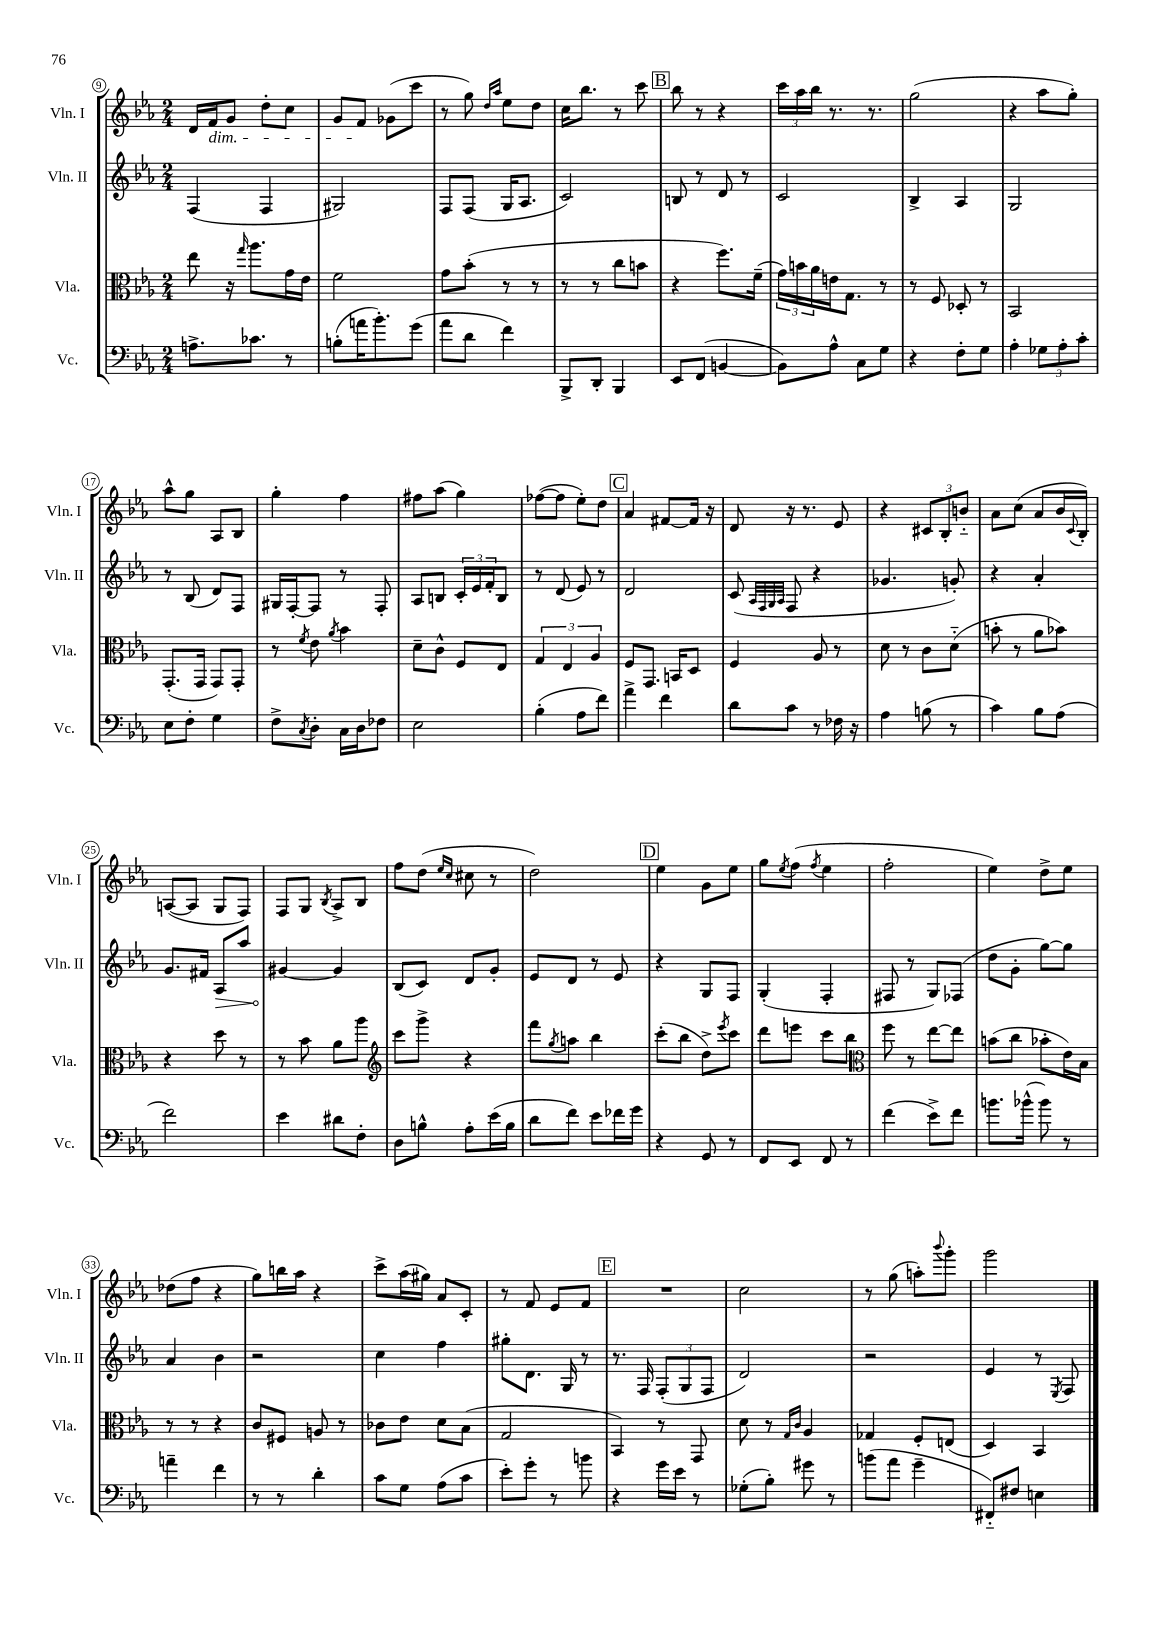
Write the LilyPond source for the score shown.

<<
\new StaffGroup <<
\new Staff = "s0" \with { instrumentName = "Vln. I" shortInstrumentName = "Vln. I" } {
    \clef treble \key ees \major \numericTimeSignature \time 2/4
    d'16 f'16\dim g'8 d''8-. c''8 |
    g'8 f'8\! ges'8( c'''8 |
    r8 g''8) \grace { d''16 aes''16 } ees''8 d''8 |
    c''16 bes''8. r8 c'''8 |
    \mark \markup { \box "B" } bes''8 r8 r4 |
    \tuplet 3/2 { c'''16 aes''16 bes''16 } r8. r8. |
    g''2( |
    r4 aes''8 g''8-.) |
    aes''8-^ g''8 aes8 bes8 |
    g''4-. f''4 |
    fis''8 aes''8( g''4) |
    fes''8~( fes''8 ees''8-.) d''8 |
    \mark \markup { \box "C" } aes'4 fis'8~ fis'16 r16 |
    d'8 r16 r8. ees'8 |
    r4 \tuplet 3/2 { cis'8 bes8-. b'8-_ } |
    aes'8 c''8( aes'8 bes'16 \appoggiatura { c'8 } bes16-.) |
    a8~( a8 g8 f8) |
    f8 g8 \acciaccatura { bes8 } aes8-> bes8 |
    f''8 d''8( \grace { ees''16 c''16 } cis''8 r8 |
    d''2) |
    \mark \markup { \box "D" } ees''4 g'8 ees''8 |
    g''8 \acciaccatura { ees''8 } f''8( \acciaccatura { f''8 } ees''4 |
    f''2-. |
    ees''4) d''8-> ees''8 |
    des''8( f''8 r4 |
    g''8) b''16 aes''16 r4 |
    c'''8-> aes''16( gis''16) aes'8 c'8-. |
    r8 f'8 ees'8 f'8 |
    \mark \markup { \box "E" } R2 |
    c''2 |
    r8 g''8( a''8-.) \appoggiatura { bes'''8 } g'''8-. |
    g'''2 \bar "|." |
}
\new Staff = "s1" \with { instrumentName = "Vln. II" shortInstrumentName = "Vln. II" } {
    \clef treble \key ees \major \numericTimeSignature \time 2/4
    f4( f4 |
    gis2) |
    f8 f8( g16 aes8. |
    c'2) |
    \mark \markup { \box "B" } b8 r8 d'8 r8 |
    c'2 |
    bes4-> aes4 |
    g2 |
    r8 bes8( d'8) f8 |
    gis16 f16~-. f8 r8 f8-. |
    aes8 b8 \tuplet 3/2 { c'16-. ees'16 f'16-. } b8 |
    r8 d'8( ees'8) r8 |
    \mark \markup { \box "C" } d'2 |
    c'8( \grace { aes32 f32 g32 aes32 } f8 r4 |
    ges'4. g'8-.) |
    r4 aes'4-. |
    g'8. fis'16 \once \override Hairpin.circled-tip = ##t aes8\> aes''8 |
    gis'4~\! gis'4 |
    bes8( c'8) d'8 g'8-. |
    ees'8 d'8 r8 ees'8 |
    \mark \markup { \box "D" } r4 g8 f8 |
    g4-.( f4-. |
    fis8 r8 g8) fes8( |
    d''8 g'8-. g''8~) g''8 |
    aes'4 bes'4 |
    r2 |
    c''4 f''4 |
    gis''8-. d'8. g16 r8 |
    \mark \markup { \box "E" } r8. f16 \tuplet 3/2 { f8-.( g8 f8 } |
    d'2) |
    r2 |
    ees'4 r8 \acciaccatura { ees8 } f8 \bar "|." |
}
\new Staff = "s2" \with { instrumentName = "Vla." shortInstrumentName = "Vla." } {
    \clef alto \key ees \major \numericTimeSignature \time 2/4
    ees''8 r16 \grace { g''16 } aes''8. g'16 ees'16 |
    f'2 |
    g'8 bes'8-.( r8 r8 |
    r8 r8 c''8 b'8 |
    \mark \markup { \box "B" } r4 f''8.) f'16--( |
    \tuplet 3/2 { g'16) b'16 aes'16 } e'16 g8. r8 |
    r8 f8 des8-. r8 |
    bes,2 |
    g,8.-.( g,16 g,8) g,8-. |
    r8 \acciaccatura { f'8 } ees'8 \acciaccatura { aes'8 } bes'4 |
    d'8-- c'8-^ f8 ees8 |
    \tuplet 3/2 { g4 ees4 aes4 } |
    \mark \markup { \box "C" } f8 g,8. b,16 d8 |
    f4 aes8 r8 |
    d'8 r8 c'8 d'8-_( |
    b'8-. r8 aes'8 bes'8) |
    r4 d''8 r8 |
    r8 bes'8 aes'8 aes''8 |
    \clef treble c'''8 g'''8-> r4 |
    f'''8 \acciaccatura { g''8 } a''8 bes''4 |
    \mark \markup { \box "D" } c'''8-.( bes''8 d''8->) \acciaccatura { ees'''8 } c'''8 |
    d'''8 e'''8 c'''8 bes''8 |
    \clef alto f''8 r8 ees''8~ ees''8 |
    b'8( c''8 bes'8-. ees'16) bes16 |
    r8 r8 r4 |
    c'8 fis8 a8 r8 |
    ces'8 ees'8 d'8 bes8( |
    g2 |
    \mark \markup { \box "E" } bes,4) r8 g,8 |
    d'8 r8 \grace { g16 c'16 } aes4 |
    ges4 f8-. e8( |
    d4) bes,4 \bar "|." |
}
\new Staff = "s3" \with { instrumentName = "Vc." shortInstrumentName = "Vc." } {
    \clef bass \key ees \major \numericTimeSignature \time 2/4
    a8.-> ces'8. r8 |
    b8-.( a'16 bes'8.-.) g'8( |
    aes'8 d'8 f'4) |
    bes,,8-> d,8-. bes,,4 |
    \mark \markup { \box "B" } ees,8 f,8( b,4~ |
    b,8) aes8-^ c8 g8 |
    r4 f8-. g8 |
    aes4-. \tuplet 3/2 { ges8 aes8-. c'8-. } |
    ees8 f8-. g4 |
    f8-> \acciaccatura { c8 } d8-. c16 d16 fes8 |
    ees2 |
    bes4-.( aes8 f'8) |
    \mark \markup { \box "C" } aes'4-> f'4 |
    d'8 c'8 r8 fes16 r16 |
    aes4 b8( r8 |
    c'4) bes8 aes8( |
    f'2) |
    ees'4 dis'8 f8-. |
    d8 b8-^ aes8-. ees'16( b16 |
    d'8 f'8) ees'8 fes'16 g'16 |
    \mark \markup { \box "D" } r4 g,8 r8 |
    f,8 ees,8 f,8 r8 |
    f'4( ees'8->) f'8 |
    b'8. bes'16-^( bes'8) r8 |
    a'4-- f'4 |
    r8 r8 d'4-. |
    c'8 g8 aes8( c'8 |
    ees'8-.) g'8-. r8 b'8 |
    \mark \markup { \box "E" } r4 g'16 ees'16 r8 |
    ges8-.( bes8-.) gis'8 r8 |
    b'8( aes'8 g'4-- |
    fis,8-_) fis8 e4 \bar "|." |
}
>>
>>
\layout { \context { \Score currentBarNumber = #9 \override BarNumber.stencil = #(make-stencil-circler 0.1 0.3 ly:text-interface::print) } }
